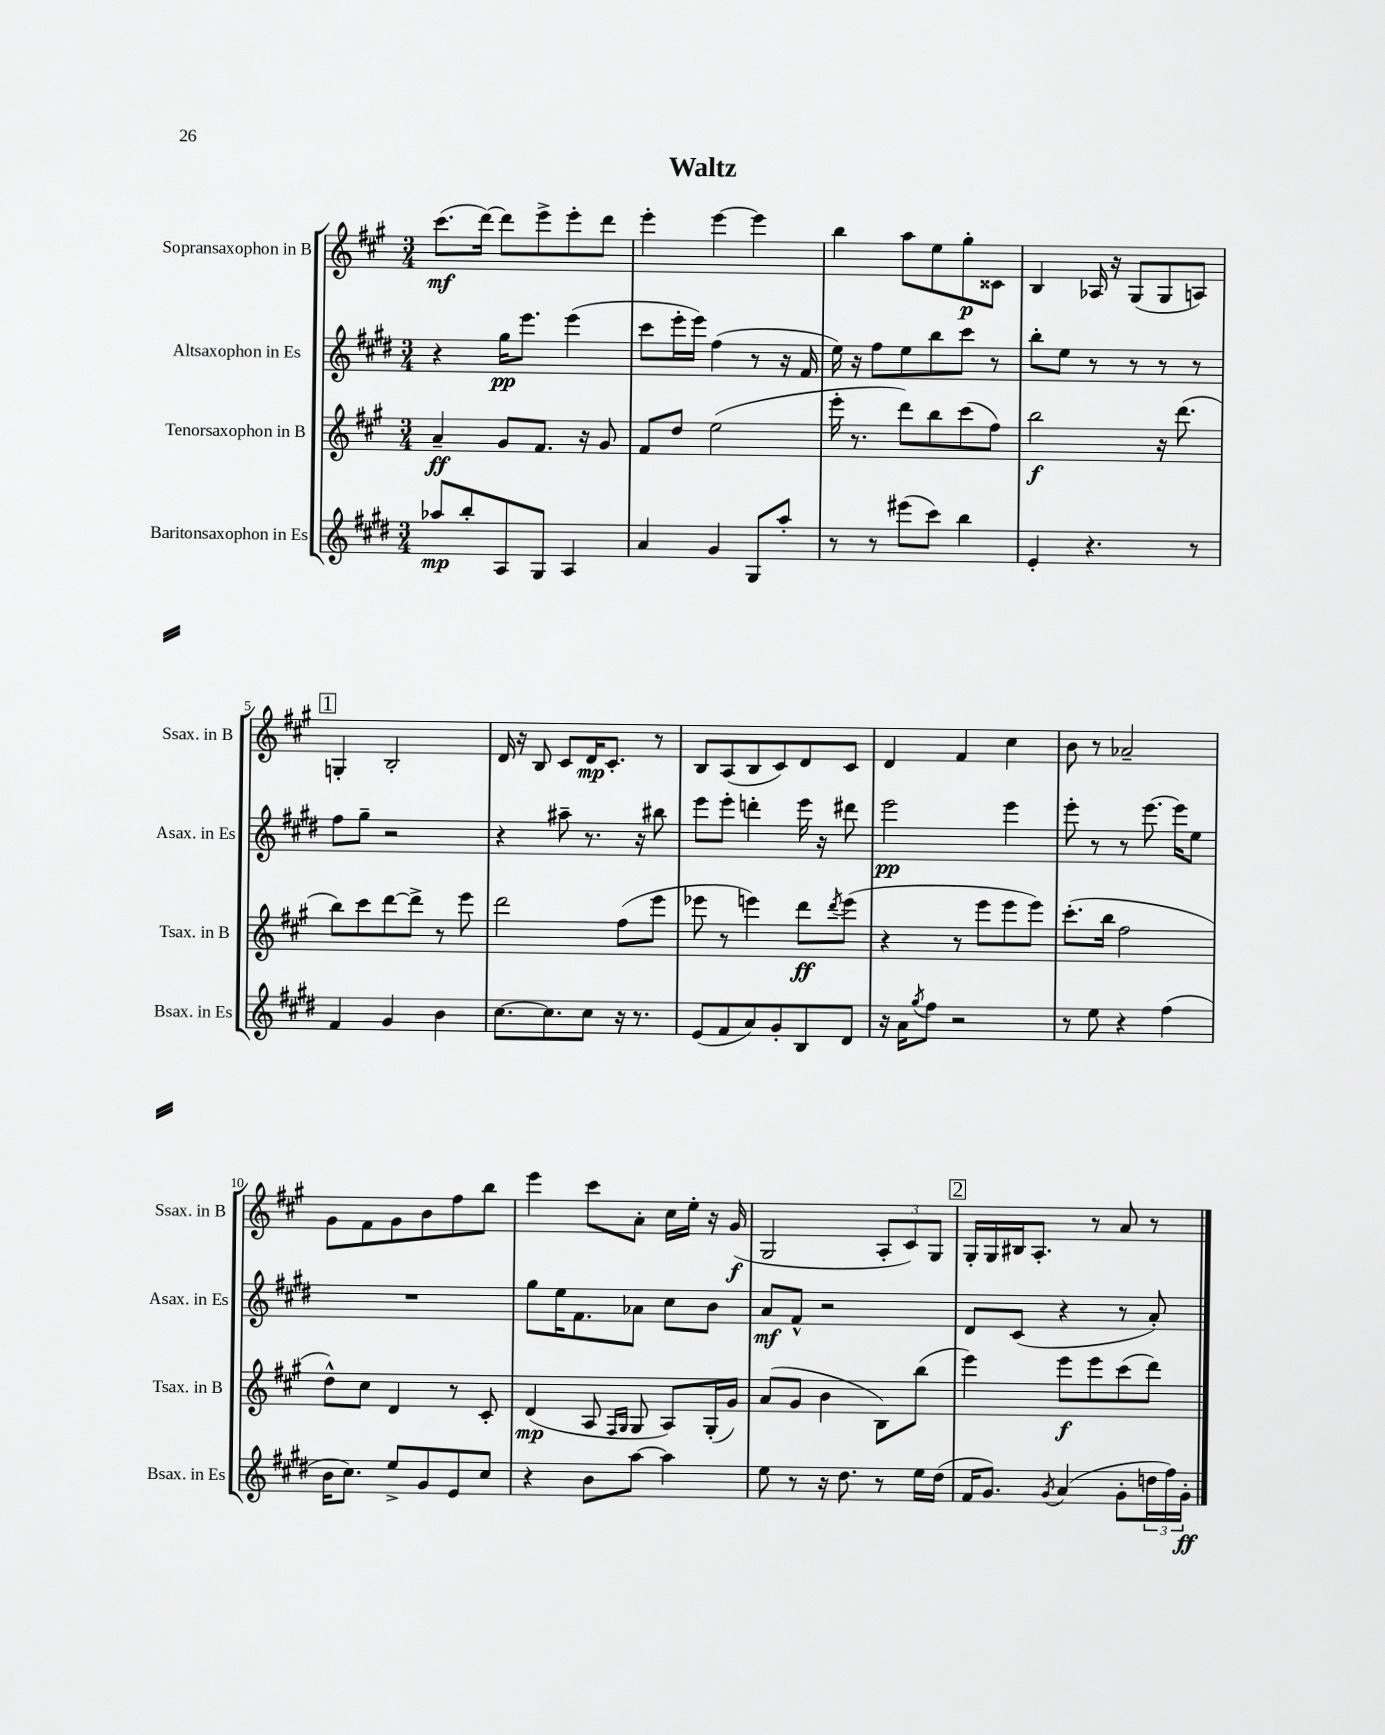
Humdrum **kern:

**kern	**kern	**kern	**kern
*staff4	*staff3	*staff2	*staff1
*clefG2	*clefG2	*clefG2	*clefG2
*k[f#c#g#d#]	*k[f#c#g#]	*k[f#c#g#d#]	*k[f#c#g#]
*M3/4	*M3/4	*M3/4	*M3/4
8aa-	4a~	4r	(8.ccc#
8bb'	.	.	.
.	.	.	[16ddd)
8A	8g#	16gg#	8ddd]
.	.	8.eee	.
8G#	8.f#	.	8eee^
4A	.	(4eee	8eee'
.	16r	.	.
.	8g#	.	8ddd
=	=	=	=
4a	8f#	8ccc#	4eee'
.	8dd	16eee'	.
.	.	16eee)	.
4g#	(2ee	(4ff#	[4eee
8G#	.	8r	4eee]
8aa'	.	16r	.
.	.	16f#	.
=	=	=	=
8r	16eee'	16ee)	4bb
.	8.r	16r	.
8r	.	8ff#	.
(8eee#	8ddd)	8ee	8aa
8ccc#)	8bb	8bb	8ee
4bb	(8ccc#	8ccc#	8gg#'
.	8ff#)	8r	8c##
=	=	=	=
4e'	2bb	8bb'	4B
.	.	8ee	.
4.r	.	8r	16A-
.	.	.	16r
.	.	8r	(8G#
.	16r	8r	8G#
.	(8.ddd	.	.
8r	.	8r	8A)
=	=	=	=
4f#	8bb)	8ff#	4G'
.	8ccc#	8gg#~	.
4g#	[8ddd	2r	2B'
.	8ddd^]	.	.
4b	8r	.	.
.	8eee	.	.
=	=	=	=
[8.cc#	2ddd	4r	16d
.	.	.	16r
.	.	.	8B
8.cc#]	.	.	.
.	.	8aa#~	8c#
8cc#	.	8.r	16d
.	.	.	8.c#'
16r	(8ff#	.	.
8.r	.	16r	.
.	8eee	8bb#	8r
=	=	=	=
(8e	8eee-	8eee	8B
8f#	8r	8eee'	(8A
8a)	4eee)	4ddd'	8B
8g#'	.	.	8c#)
8B	8ddd	16eee	8d
.	.	16r	.
.	8qddd	.	.
8d#	(8eee	8ddd#	8c#
=	=	=	=
16r	4r	2eee	4d
16a	.	.	.
8qgg#	.	.	.
8ff#	.	.	.
2r	8r	.	4f#
.	8eee	.	.
.	8eee	4eee	4cc#
.	8eee)	.	.
=	=	=	=
8r	(8.ccc#'	8eee'	8b
8ee	.	8r	8r
.	16bb	.	.
4r	2ff#	8r	2a-~
.	.	[8.eee	.
(4ff#	.	.	.
.	.	16eee]	.
.	.	8ee	.
=	=	=	=
16b	8dd^^)	2.r	8g#
8.cc#)	.	.	.
.	8cc#	.	8f#
8ee^	4d	.	8g#
8g#	.	.	8b
8e	8r	.	8ff#
8cc#	8c#'	.	8bb
=	=	=	=
4r	(4d	8gg#	4eee
.	.	16ee	.
.	.	8.f#	.
8b	8A	.	8ccc#
.	16qqF#	.	.
.	16qqG#	.	.
[8aa	8G#	8a-	8a'
4aa]	8A)	8cc#	16cc#
.	.	.	16ee'
.	(16G#'	8b	16r
.	16g#)	.	(16g#
=	=	=	=
8ee	(8a	8a	2G#
8r	8g#	8f#^^	.
16r	4b	2r	.
8.dd#	.	.	.
8r	8B)	.	12A'
.	.	.	12c#)
16ee	(8bb	.	.
.	.	.	12G#
(16dd#	.	.	.
=	=	=	=
16f#	4eee)	8d#	16G#'
8.g#)	.	.	16G#
.	.	(8c#	16B#
.	.	.	8.A'
8qg#	.	.	.
(4a	8eee	4r	.
.	8eee	.	8r
8g#'	(8ccc#	8r	8a
24dd	8ddd)	8a')	8r
24ff#)	.	.	.
24g#'	.	.	.
==	==	==	==
*-	*-	*-	*-
